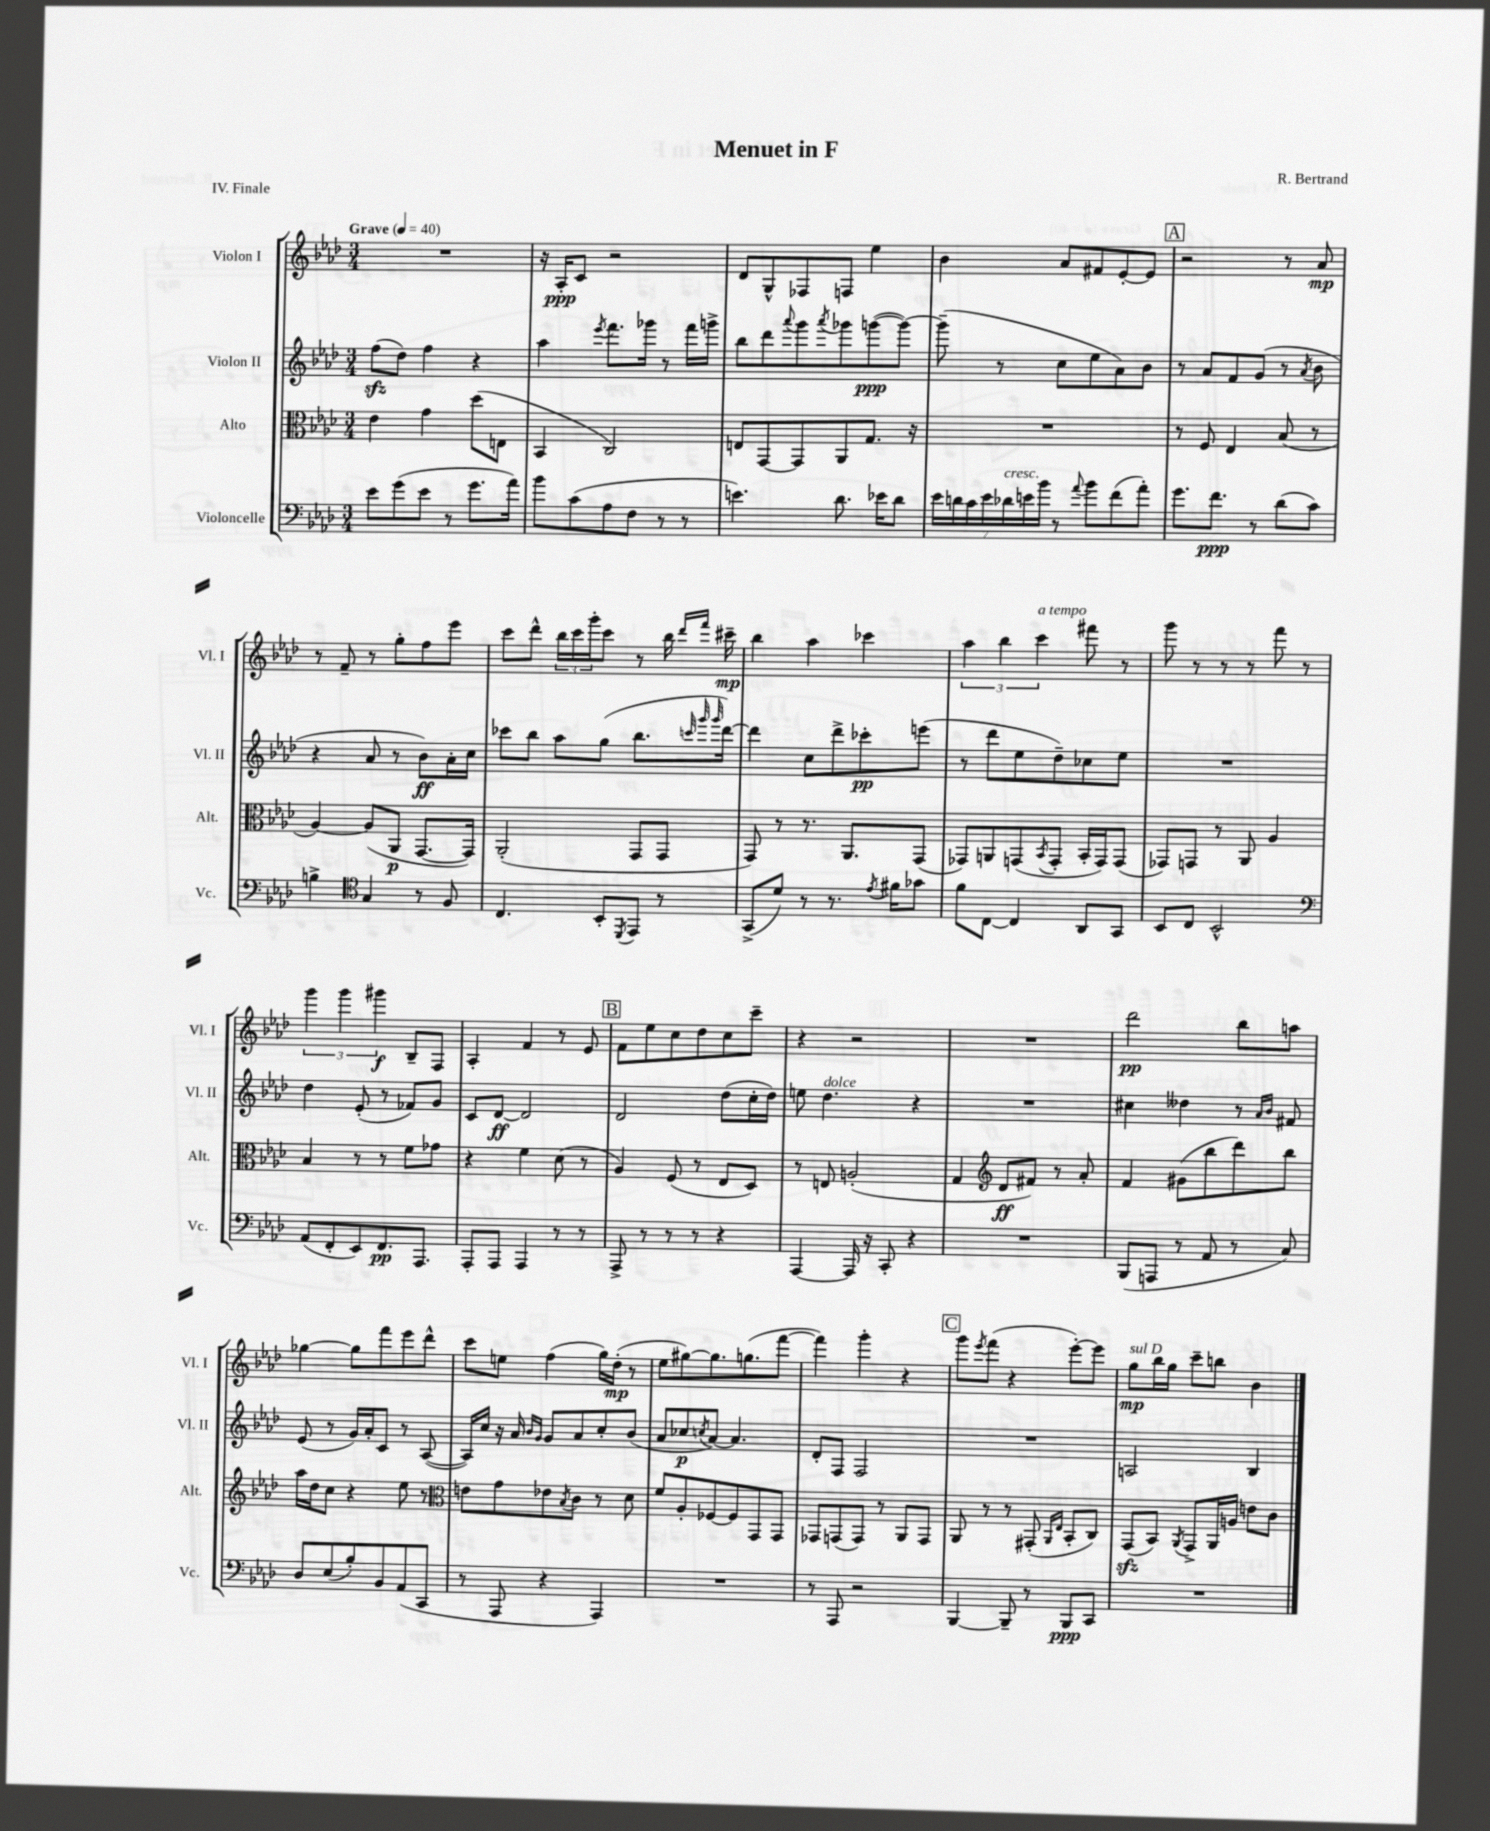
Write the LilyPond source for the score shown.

\header { title = "Menuet in F" composer = "R. Bertrand" piece = "IV. Finale" }
<<
\new StaffGroup <<
\new Staff = "s0" \with { instrumentName = "Violon I" shortInstrumentName = "Vl. I" } {
    \clef treble \key aes \major \numericTimeSignature \time 3/4 \tempo "Grave" 4 = 40
    R2. |
    r16 aes16-.\ppp c'8 r2 |
    des'8 g8-^ fes8 f8 ees''4 |
    bes'4 aes'8 fis'8 ees'8~-. ees'8 |
    \mark \markup { \box "A" } r2 r8 aes'8\mp |
    r8 f'8-- r8 g''8-. f''8 ees'''8 |
    c'''8 des'''8-^ \tuplet 3/2 { bes''16 c'''16 g'''16-. } c'''8 r8 bes''16 \grace { des'''16 f'''16 } cis'''16--\mp |
    bes''4 aes''4 ces'''4 |
    \tuplet 3/2 { aes''4 bes''4 c'''4^\markup { \italic "a tempo" } } fis'''8 r8 |
    g'''8 r8 r8 r8 f'''8 r8 |
    \tuplet 3/2 { g'''4 g'''4 gis'''4\f } bes8-- f8 |
    aes4-. f'4 r8 ees'8 |
    \mark \markup { \box "B" } f'8 ees''8 c''8 des''8 c''8 c'''8-- |
    r4 r2 |
    R2. |
    des'''2\pp bes''8 a''8 |
    ges''4~ ges''8 f'''8 ees'''8 des'''8-^ |
    c'''8 e''8 f''4( g''16) des''16-.\mp( r8 |
    ees''8 gis''8~) gis''8. g''8.( f'''8~ |
    f'''4) g'''4-. r4 |
    \mark \markup { \box "C" } g'''8 \acciaccatura { ees'''8 } f'''8( r4 ees'''8~-.) ees'''8 |
    g''8\mp^\markup { \italic "sul D" } bes''16 g''16 c'''8-- b''8 bes'4 \bar "|." |
}
\new Staff = "s1" \with { instrumentName = "Violon II" shortInstrumentName = "Vl. II" } {
    \clef treble \key aes \major \numericTimeSignature \time 3/4
    f''8\sfz( des''8) f''4 r4 |
    aes''4 \acciaccatura { ees'''8 } f'''8. ges'''16 r8 f'''16 g'''16-> |
    bes''8 des'''8 \appoggiatura { aes'''8 } g'''8 \acciaccatura { aes'''8 } ges'''8 g'''8~\ppp( g'''8~) |
    g'''8--( r8 c''8 ees''8 aes'8) bes'8 |
    \mark \markup { \box "A" } r8 aes'8 f'8 g'8( r8 \acciaccatura { aes'8 } bes'8 |
    r4 aes'8 r8 bes'8\ff) aes'16-. c''16 |
    ces'''8 bes''8 aes''8 g''8( bes''8. \grace { c'''32 g'''32 g'''32 } des'''16~) |
    des'''4 c''8 des'''8-> ces'''8-.\pp e'''8( |
    r8 des'''8 ees''8 des''8--) ces''8 ees''8 |
    R2. |
    des''4 ees'8-.( r8 fes'8) g'8 |
    c'8 des'8~\ff des'2 |
    \mark \markup { \box "B" } des'2 des''8( c''16-. des''16) |
    e''8 des''4.^\markup { \italic "dolce" } r4 |
    R2. |
    cis''4 deses''4 r8 \grace { aes'16 bes'16 } fis'8 |
    ees'8( r8 g'16) aes'16-. c'8 r8 aes8~( |
    aes16) c''16 r16 aes'16 \grace { bes'16 g'16 } g'8 aes'8 c''8-. bes'8( |
    aes'8 ces''8\p \acciaccatura { c''8 } aes'8~) aes'4. |
    des'8-. f8 f2 |
    \mark \markup { \box "C" } R2. |
    a2 bes4 \bar "|." |
}
\new Staff = "s2" \with { instrumentName = "Alto" shortInstrumentName = "Alt." } {
    \clef alto \key aes \major \numericTimeSignature \time 3/4
    ees'4 g'4 des''8( e8 |
    bes,4 c2) |
    e8 g,8~ g,8 aes,8 g8. r16 |
    R2. |
    \mark \markup { \box "A" } r8 f8 ees4 bes8( r8 |
    aes4~) aes8( aes,8\p g,8.~ g,16) |
    aes,2-.( g,8 g,8 |
    g,8) r8 r8. aes,8. g,8( |
    ges,8) a,8 g,8( \acciaccatura { bes,8 } g,8-. bes,16-. g,16) g,8( |
    ges,8) g,8 r8 aes,8 aes4 |
    bes4 r8 r8 f'8 ges'8 |
    r4 f'4 des'8( r8 |
    \mark \markup { \box "B" } aes4) f8( r8 ees8 des8) |
    r8 e8 a2-.( |
    g4 \clef treble des'8\ff fis'8) r8 aes'8-. |
    f'4 gis'8( bes''8 des'''8) bes''8 |
    aes''16 des''16 c''8 r4 ees''8 r8 |
    \clef alto e'8 g'8 ees'8 \acciaccatura { bes8 } c'8 r8 des'8 |
    f'8 aes8-. fes8~ fes8 g,8 g,8 |
    ges,8 g,8( g,8) r8 aes,8 g,8 |
    \mark \markup { \box "C" } aes,8 r8 r8 gis,8-.( \grace { aes,16 ees16 } bes,8-. c8) |
    g,8\sfz( bes,8) \acciaccatura { aes,8 } g,8-> aes,16 a16 e'8 c'8 \bar "|." |
}
\new Staff = "s3" \with { instrumentName = "Violoncelle" shortInstrumentName = "Vc." } {
    \clef bass \key aes \major \numericTimeSignature \time 3/4
    ees'8 g'8( ees'8 r8 g'8. aes'16) |
    bes'8 c'8( aes8 f8 r8 r8 |
    e'4.) des'8. ees'16 des'8 |
    \tuplet 7/4 { ees'16 d'16 c'16 ees'16 des'16^\markup { \italic "cresc." } e'16 bes'16 } r8 \appoggiatura { aes'8 } bes'8 f'8( aes'8-.) |
    \mark \markup { \box "A" } g'8. f'8.\ppp r8 des'8( c'8) |
    b4-> \clef tenor g4 r8 f8 |
    c4. bes,8-. \acciaccatura { des,8 } ees,8 r8 |
    g,8->( des'8) r8 r8. \acciaccatura { ees'8 } fis'16 ges'8 |
    f'8 c8~ c4 aes,8 g,8 |
    bes,8 c8 bes,2-^ |
    \clef bass aes,8( f,8-. ees,8) f,8.\pp aes,,8. |
    aes,,8-. aes,,8 aes,,4 r8 r8 |
    \mark \markup { \box "B" } aes,,8-> r8 r8 r8 r4 |
    aes,,4~ aes,,16 r16 c,8-. r4 |
    R2. |
    bes,,8( a,,8 r8 aes,8 r8 c8) |
    des8 ees8( bes8-.) bes,8 aes,8( c,8 |
    r8 aes,,8 r4 aes,,4) |
    R2. |
    r8 aes,,8 r2 |
    \mark \markup { \box "C" } bes,,4~ bes,,8-- r8 bes,,8\ppp c,8 |
    R2. \bar "|." |
}
>>
>>
\layout { \context { \Score \remove "Bar_number_engraver" } }
